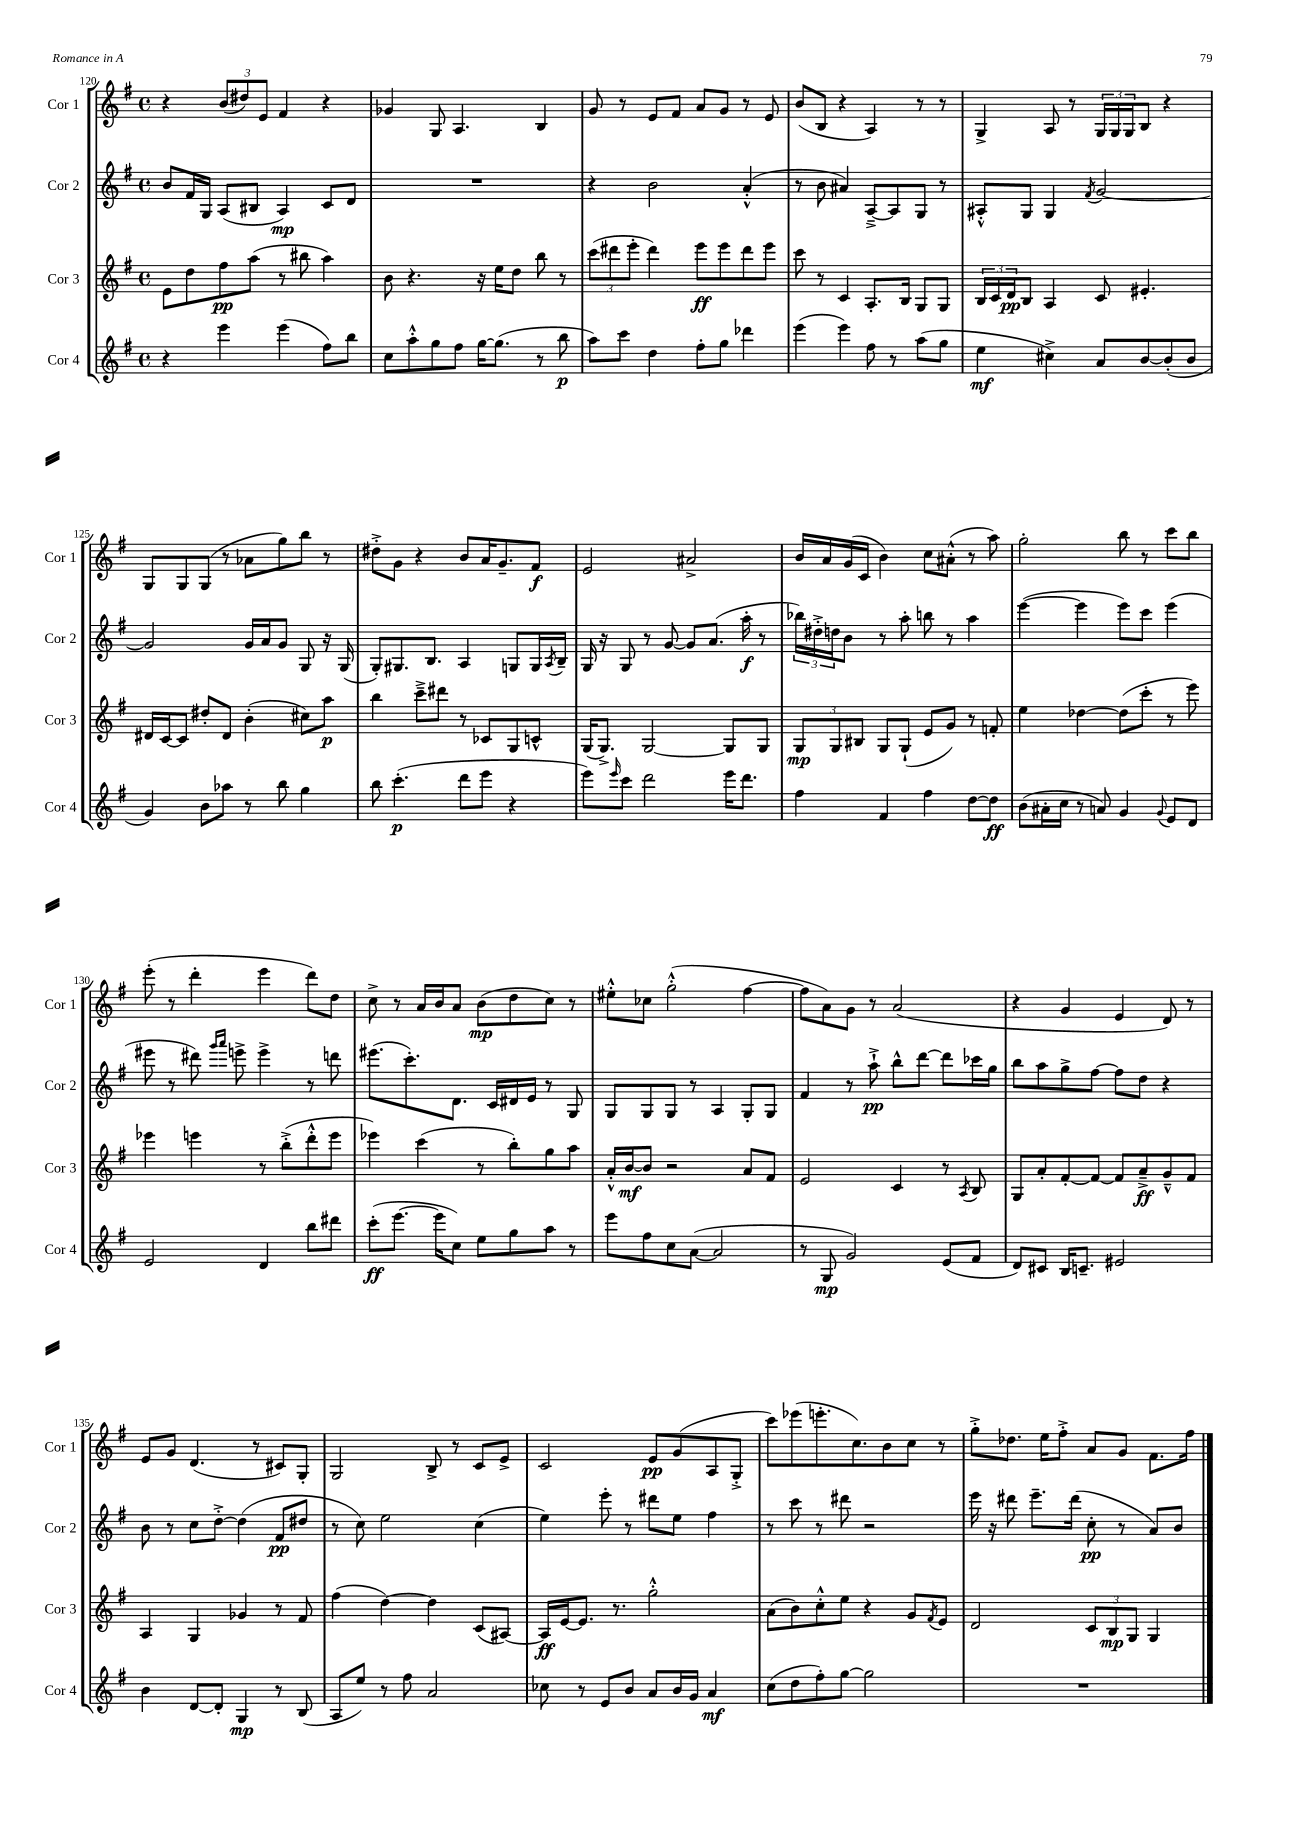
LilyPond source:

<<
\new StaffGroup <<
\new Staff = "s0" \with { instrumentName = "Cor 1" shortInstrumentName = "Cor 1" } {
    \clef treble \key g \major \defaultTimeSignature \time 4/4
    r4 \tuplet 3/2 { b'8( dis''8) e'8 } fis'4 r4 |
    ges'4 g8 a4. b4 |
    g'8 r8 e'8 fis'8 a'8 g'8 r8 e'8 |
    b'8( b8 r4 a4) r8 r8 |
    g4-> a8 r8 \tuplet 3/2 { g16 g16 g16 } b8 r4 |
    g8 g8 g8( r8 aes'8 g''8) b''8 r8 |
    dis''8-.-> g'8 r4 b'8 a'16 g'8.-- fis'8\f |
    e'2 ais'2-> |
    b'16 a'16 g'16( c'16 b'4) c''8 ais'8-.-^( r8 a''8) |
    g''2-. b''8 r8 c'''8 b''8 |
    e'''8-.( r8 d'''4-. e'''4 d'''8) d''8 |
    c''8-> r8 a'16 b'16 a'8 b'8\mp( d''8 c''8) r8 |
    eis''8-.-^ ces''8 g''2-.-^( fis''4~ |
    fis''8 a'8) g'8 r8 a'2( |
    r4 g'4 e'4 d'8) r8 |
    e'8 g'8 d'4.( r8 cis'8) g8-. |
    g2 b8-> r8 c'8 e'8-> |
    c'2 e'8\pp g'8( a8 g8-.-> |
    c'''8) ees'''8( e'''8.-. c''8.) b'8 c''8 r8 |
    g''8-.-> des''8. e''16 fis''8-.-> a'8 g'8 fis'8. fis''16 \bar "|." |
}
\new Staff = "s1" \with { instrumentName = "Cor 2" shortInstrumentName = "Cor 2" } {
    \clef treble \key g \major \defaultTimeSignature \time 4/4
    b'8 fis'16 g16 a8( bis8 a4\mp) c'8 d'8 |
    R1 |
    r4 b'2 a'4-.-^( |
    r8 b'8 ais'4) a8~---> a8 g8 r8 |
    ais8-.-^ g8 g4 \acciaccatura { fis'8 } g'2~ |
    g'2 g'16 a'16 g'8 g8 r16 g16( |
    g8-.) gis8. b8. a4 g8 g16 \acciaccatura { a8 } b16-- |
    g16 r16 g8 r8 g'8~ g'8 a'8.( a''16-.\f r8 |
    \tuplet 3/2 { bes''16) dis''16-.-> d''16 } b'8 r8 a''8-. b''8 r8 a''4 |
    e'''4~( e'''4 e'''8) c'''8 e'''4( |
    eis'''8 r8 dis'''8) \grace { g'''16 a'''16 } e'''8-> e'''4-> r8 d'''8 |
    eis'''8.( c'''8.-.) d'8. c'16 dis'16 e'16 r8 g8 |
    g8 g8 g8 r8 a4 g8-. g8 |
    fis'4 r8 a''8-!->\pp b''8-^ d'''8~ d'''8 ces'''16 g''16 |
    b''8 a''8 g''8-> fis''8~ fis''8 d''8 r4 |
    b'8 r8 c''8 d''8~-.-> d''4( fis'8\pp dis''8 |
    r8 c''8) e''2 c''4( |
    e''4) e'''8-. r8 dis'''8 e''8 fis''4 |
    r8 c'''8 r8 dis'''8 r2 |
    e'''16 r16 dis'''8 e'''8.-- dis'''16( c''8-.\pp r8 a'8) b'8 \bar "|." |
}
\new Staff = "s2" \with { instrumentName = "Cor 3" shortInstrumentName = "Cor 3" } {
    \clef treble \key g \major \defaultTimeSignature \time 4/4
    e'8 d''8 fis''8\pp a''8( r8 bis''8 a''4) |
    b'8 r4. r16 e''16 d''8 b''8 r8 |
    \tuplet 3/2 { c'''8( dis'''8 e'''8-. } dis'''4) e'''8\ff e'''8 dis'''8 e'''8 |
    c'''8 r8 c'4 a8.-. b16 g8 g8 |
    \tuplet 3/2 { b16 c'16 d'16\pp } b8 a4 c'8 eis'4.-. |
    dis'16 c'16~ c'8 dis''8-. dis'8 b'4-.( cis''8) a''8\p |
    b''4 c'''8---> dis'''8 r8 ces'8 g8 c'8-^ |
    g16( g8.->) g2~ g8 g8 |
    \tuplet 3/2 { g8\mp g8 bis8 } g8 g8-!( e'8 g'8) r8 f'8-. |
    e''4 des''4~ des''8( c'''8-. r8 e'''8) |
    ees'''4 e'''4 r8 b''8-.->( d'''8-.-^ e'''8 |
    ees'''4) c'''4( r8 b''8-.) g''8 a''8 |
    a'16-.-^ b'16~\mf b'8 r2 a'8 fis'8 |
    e'2 c'4 r8 \acciaccatura { a8 } b8 |
    g8 a'8-. fis'8~-. fis'8~ fis'8 a'8--->\ff g'8---^ fis'8 |
    a4 g4 ges'4 r8 fis'8 |
    fis''4( d''4~) d''4 c'8( ais8~) |
    ais16\ff e'16~ e'8. r8. g''2-.-^ |
    a'8( b'8) c''8-.-^ e''8 r4 g'8 \acciaccatura { fis'8 } e'8 |
    d'2 \tuplet 3/2 { c'8 b8\mp g8 } g4 \bar "|." |
}
\new Staff = "s3" \with { instrumentName = "Cor 4" shortInstrumentName = "Cor 4" } {
    \clef treble \key g \major \defaultTimeSignature \time 4/4
    r4 e'''4 e'''4( fis''8) b''8 |
    c''8 a''8-.-^ g''8 fis''8 g''16~ g''8.( r8 b''8\p |
    a''8) c'''8 d''4 fis''8-. g''8 des'''4 |
    e'''4( e'''4) fis''8 r8 a''8( g''8 |
    e''4\mf cis''4->) a'8 b'8~ b'8-.( b'8 |
    g'4) b'8 aes''8 r8 b''8 g''4 |
    b''8 c'''4.-.\p( d'''8 e'''8 r4 |
    e'''8) \grace { e'''16 } c'''8 d'''2 e'''16 d'''8. |
    fis''4 fis'4 fis''4 d''8~ d''8\ff |
    b'8( ais'16-. c''16 r8 a'8) g'4 \appoggiatura { g'8 } e'8 d'8 |
    e'2 d'4 b''8 dis'''8 |
    c'''8-.\ff( e'''8.~ e'''16 c''8) e''8 g''8 a''8 r8 |
    e'''8 fis''8 c''8 a'8~( a'2 |
    r8 g8\mp g'2) e'8( fis'8 |
    d'8) cis'8 b16 c'8.-- eis'2 |
    b'4 d'8~ d'8-. g4\mp r8 b8( |
    a8 e''8) r8 fis''8 a'2 |
    ces''8 r8 e'8 b'8 a'8 b'16 g'16 a'4\mf |
    c''8( d''8 fis''8-.) g''8~ g''2 |
    R1 \bar "|." |
}
>>
>>
\layout { \context { \Score currentBarNumber = #120 } }
